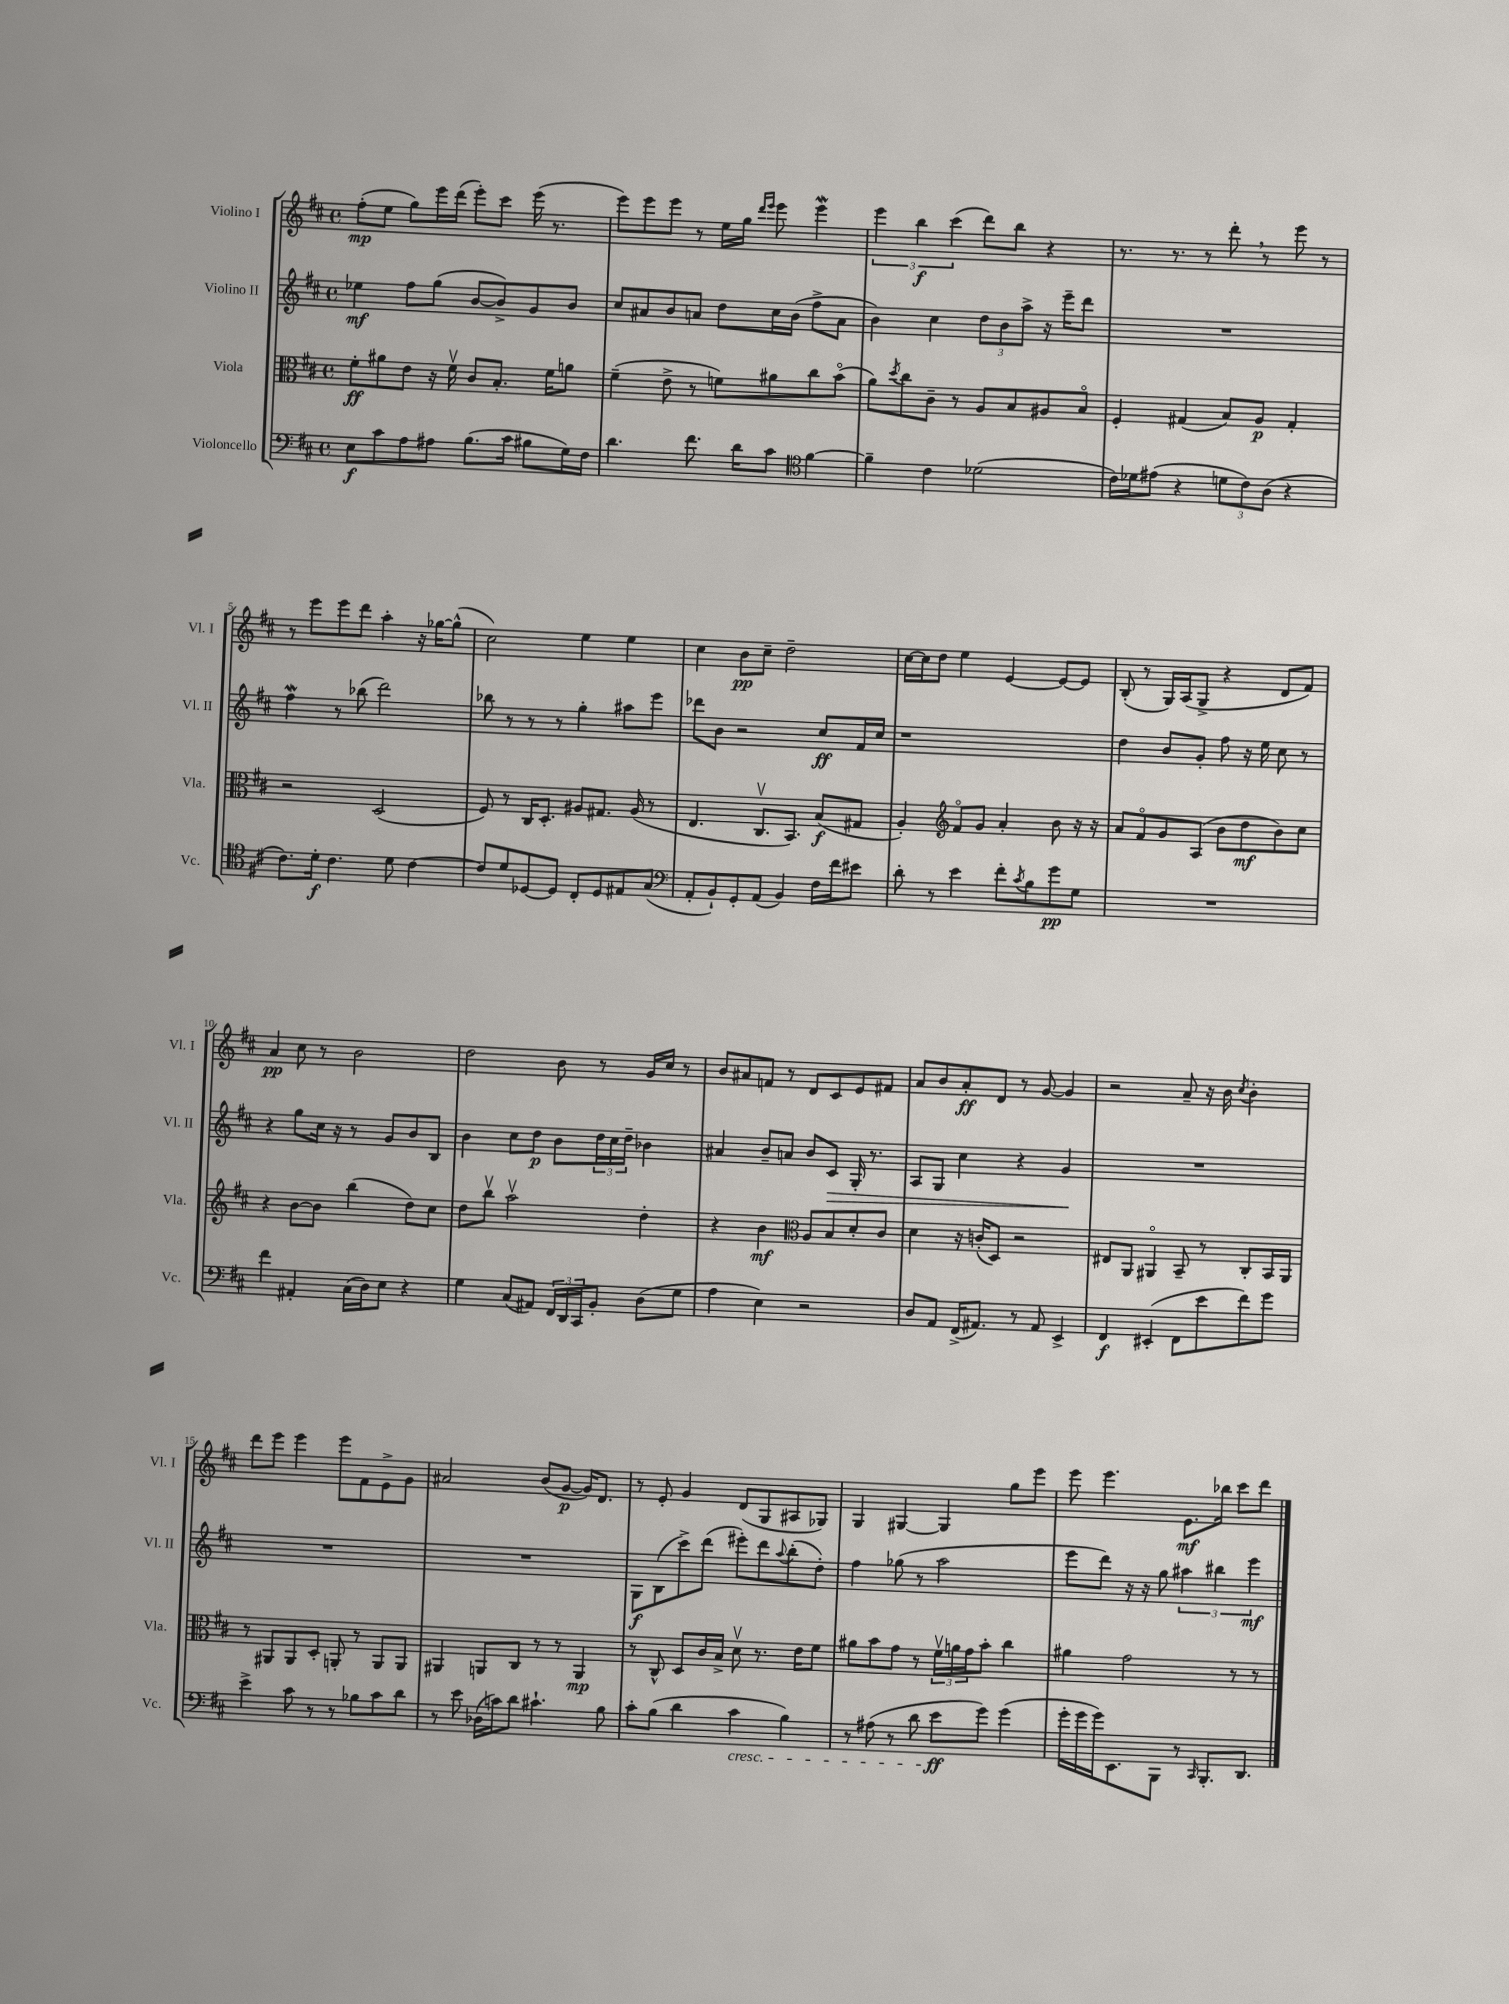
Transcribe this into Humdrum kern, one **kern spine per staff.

**kern	**dynam	**kern	**dynam	**kern	**dynam	**kern	**dynam
*part4	*part4	*part3	*part3	*part2	*part2	*part1	*part1
*staff4	*staff4	*staff3	*staff3	*staff2	*staff2	*staff1	*staff1
*I"Violoncello	*	*I"Viola	*	*I"Violino II	*	*I"Violino I	*
*I'Vc.	*	*I'Vla.	*	*I'Vl. II	*	*I'Vl. I	*
*clefF4	*	*clefC3	*	*clefG2	*	*clefG2	*
*k[f#c#]	*	*k[f#c#]	*	*k[f#c#]	*	*k[f#c#]	*
*M4/4	*	*M4/4	*	*M4/4	*	*M4/4	*
*met(c)	*	*met(c)	*	*met(c)	*	*met(c)	*
=1	=1	=1	=1	=1	=1	=1	=1
8E\L	f	8f#'\L	ff	4ee-X\	mf	(8ff#'\L	mp
8c#\	.	8a#X\	.	.	.	8ee\J	.
8A\	.	8e\J	.	8ff#\L	.	8gg\L)	.
8A#X\J	.	16r	.	(8gg\J	.	16eee\L	.
.	.	16f#v\	.	.	.	(16ddd\JJ	.
(8.B\L	.	8c#/L	.	[8b/L	.	8eee'\L)	.
.	.	8.B'/J	.	8b^/])	.	8ccc#\J	.
16c#\Jk	.	.	.	.	.	.	.
8B#X\L	.	.	.	8g/	.	(16eee\	.
.	.	16f#\KL	.	.	.	8.r	.
16G\L)	.	8an\J	.	8b/J	.	.	.
16F#\JJ	.	.	.	.	.	.	.
=2	=2	=2	=2	=2	=2	=2	=2
4.d\	.	(4f#~\	.	8cc#/L	.	8eee\L)	.
.	.	.	.	8a#X/	.	8eee\	.
.	.	8e^\	.	8b/	.	8eee\J	.
8.f#\	.	8r	.	8an/J	.	8r	.
.	.	8fn\L)	.	8dd\L	.	16ee\LL	.
16d\KL	.	.	.	.	.	16gg\JJ	.
.	.	.	.	.	.	16qqddd/LL	.
.	.	.	.	.	.	16qqeee/JJ	.
8c#\J	.	8a#X\	.	16cc#\L	.	8eee\	.
.	.	.	.	(16b\JJ	.	.	.
*clefC4	*	*	*	*	*	*	*
[4f#\	.	8cc#\	.	8ff#^\L	.	4eeeW\	.
.	.	(8b\J	.	8a\J	.	.	.
=3	=3	=3	=3	=3	=3	=3	=3
4f#~\]	.	8a\L)	.	4b\)	.	6eee\	.
.	.	8qdd/	.	.	.	.	.
.	.	8cc#\	.	.	.	.	.
.	.	.	.	.	.	6bb\	f
4c#\	.	8c#~\J	.	4cc#\	.	.	.
.	.	.	.	.	.	(6ccc#\	.
.	.	8r	.	.	.	.	.
(2d-X\	.	8A/L	.	12dd\L	.	8ddd\L)	.
.	.	.	.	12b\	.	.	.
.	.	8B/	.	.	.	8bb\J	.
.	.	.	.	12aa^\J	.	.	.
.	.	8A#X/	.	16r	.	4r	.
.	.	.	.	16eee~\KL	.	.	.
.	.	8B/J	.	8ddd\J	.	.	.
=4	=4	=4	=4	=4	=4	=4	=4
16c#\LL)	.	4F#'/	.	1r	.	8.r	.
16d-X\J	.	.	.	.	.	.	.
(8e#X\J	.	.	.	.	.	.	.
.	.	.	.	.	.	8.r	.
4r	.	(4G#X/	.	.	.	.	.
.	.	.	.	.	.	8r	.
12dn\L	.	8B/L)	.	.	.	8ddd',\	.
12c#\)	.	.	.	.	.	.	.
.	.	8A/J	p	.	.	8r	.
(12A\J	.	.	.	.	.	.	.
4r	.	4G#'/	.	.	.	8eee\	.
.	.	.	.	.	.	8r	.
!!LO:LB:g=z
=5	=5	=5	=5	=5	=5	=5	=5
8.c#\L)	.	2r	.	4ff#W\	.	8r	.
.	.	.	.	.	.	8eee\L	.
16d'\Jk	f	.	.	.	.	.	.
4.c#\	.	.	.	8r	.	8eee\	.
.	.	.	.	(8bb-X\	.	8ddd\J	.
.	.	(2D/	.	2ddd\)	.	4aa'\	.
8d\	.	.	.	.	.	.	.
[4c#\	.	.	.	.	.	16r	.
.	.	.	.	.	.	[16gg-X\KL	.
.	.	.	.	.	.	(8gg-^^\J]	.
=6	=6	=6	=6	=6	=6	=6	=6
8c#/L]	.	8F#/)	.	8bb-X\	.	2cc#\)	.
8d/	.	8r	.	8r	.	.	.
[8D-X/	.	16C#/KL	.	8r	.	.	.
.	.	8.D'/J	.	.	.	.	.
8D-/J]	.	.	.	8r	.	.	.
8C#'/L	.	8A#X/L	.	4gg'\	.	4ee\	.
8D-/	.	8.G#X/J	.	.	.	.	.
8E#X/	.	.	.	8aa#X\L	.	4ee\	.
.	.	(16A#/	.	.	.	.	.
(8G/J	.	8r	.	8eee\J	.	.	.
=7	=7	=7	=7	=7	=7	=7	=7
*clefF4	*	*	*	*	*	*	*
8AA'/L	.	4.E/	.	8ddd-X\L	.	4cc#\	.
8BB`/)	.	.	.	8b\J	.	.	.
8GG'/	.	.	.	2r	.	8b\L	pp
(8AA/J	.	8.C#v/L	.	.	.	8cc#~\J	.
4BB/)	.	.	.	.	.	2dd~\	.
.	.	8.BB/J)	.	.	.	.	.
16F#\LL	.	(8B/L	f	8cc#/L	ff	.	.
16f#\J	.	.	.	.	.	.	.
8e#X\J	.	8G#X/J	.	16f#/L	.	.	.
.	.	.	.	16cc#/JJ	.	.	.
=8	=8	=8	=8	=8	=8	=8	=8
8d'\	.	4A'/)	.	1r	.	[16cc#\LL	.
.	.	.	.	.	.	16cc#\J]	.
8r	.	.	.	.	.	8dd\J	.
*	*	*clefG2	*	*	*	*	*
4e\	.	8f#/L	.	.	.	4ee\	.
.	.	8g/J	.	.	.	.	.
8f#'\L	.	4a'/	.	.	.	[4e/	.
8qc#/	.	.	.	.	.	.	.
8B\	.	.	.	.	.	.	.
8g\	pp	8b\	.	.	.	8e/L_	.
8G\J	.	16r	.	.	.	8e/J]	.
.	.	16r	.	.	.	.	.
=9	=9	=9	=9	=9	=9	=9	=9
1r	.	8a/L	.	4dd\	.	(8B'/	.
.	.	8f#/	.	.	.	8r	.
.	.	8g/	.	8b/L	.	16G/LL)	.
.	.	.	.	.	.	(16A/J	.
.	.	(8A/J	.	8g'/J	.	8G^/J	.
.	.	8b\L	.	8ff#\	.	4r	.
.	.	8dd\	mf	16r	.	.	.
.	.	.	.	16ee\	.	.	.
.	.	8b\)	.	8cc#\	.	8d/L	.
.	.	8cc#\J	.	8r	.	8f#/J)	.
!!LO:LB:g=z
=10	=10	=10	=10	=10	=10	=10	=10
4f#\	.	4r	.	4r	.	4a/	pp
4AA#X'/	.	[8b\L	.	8gg\L	.	8cc#\	.
.	.	8b\J]	.	16cc#\Jk	.	8r	.
.	.	.	.	16r	.	.	.
(16C#\LL	.	(4bb\	.	8r	.	2b\	.
16D\J)	.	.	.	.	.	.	.
8E\J	.	.	.	8g/L	.	.	.
4r	.	8dd\L)	.	8b/	.	.	.
.	.	8cc#\J	.	8B/J	.	.	.
=11	=11	=11	=11	=11	=11	=11	=11
4G\	.	8dd\L	.	4b\	.	2dd\	.
.	.	8bbv\J	.	.	.	.	.
(8C#/L	.	2aav\	.	8cc#\L	.	.	.
8AA#X/J)	.	.	.	8dd\J	p	.	.
24FF#/LL	.	.	.	8b\L	.	8b\	.
24DD/	.	.	.	.	.	.	.
24CC#/J	.	.	.	.	.	.	.
8BB'/J	.	.	.	24dd\L	.	8r	.
.	.	.	.	24cc#\	.	.	.
.	.	.	.	24dd~\JJ	.	.	.
(8D\L	.	4dd'\	.	4b-X\	.	16g/LL	.
.	.	.	.	.	.	16cc#/JJ	.
8G\J	.	.	.	.	.	8r	.
=12	=12	=12	=12	=12	=12	=12	=12
4A\	.	4r	.	4a#X/	.	8b/L	.
.	.	.	.	.	.	8a#X/	.
4E\)	.	4b\	mf	8b~/L	.	8fn/J	.
.	.	.	.	8an/J	.	8r	.
*	*	*clefC3	*	*	*	*	*
2r	.	8A/L	.	8b/L	.	8d/L	.
!	!	!	!	!	!LO:HP:b	!	!
.	.	8B/	.	8c#/J	>	8c#/	.
.	.	8d'/	.	16G'/	.	8e/	.
.	.	.	.	8.r	.	.	.
.	.	8c#/J	.	.	.	8f#X/J	.
=13	=13	=13	=13	=13	=13	=13	=13
8D/L	.	4d\	.	8A/L	.	8a/L	.
8AA/J	.	.	.	8G/J	.	8b/	.
(16FF#^/KL	.	16r	.	4cc#\	.	8a'/	ff
8.AA#X/J)	.	(16cn'/KL	.	.	.	.	.
.	.	8D/J)	.	.	.	8d/J	.
8r	.	2r	.	4r	.	8r	.
8AA#/	.	.	.	.	.	[8g/	.
4EE^/	.	.	.	4g/	.	4g/]	.
.	.	.	.	.	]	.	.
=14	=14	=14	=14	=14	=14	=14	=14
4FF#/	f	8E#X/L	.	1r	.	2r	.
.	.	8AA/J	.	.	.	.	.
(4EE#X'/	.	4AA#X/	.	.	.	.	.
8FF#\L	.	8BB~/	.	.	.	8a~/	.
8e\	.	8r	.	.	.	16r	.
.	.	.	.	.	.	16b\	.
.	.	.	.	.	.	8qcc#/	.
8f#\)	.	8C#'/L	.	.	.	4b'\	.
8g\J	.	16BB/L	.	.	.	.	.
.	.	16AA#/JJ	.	.	.	.	.
!!LO:LB:g=z
=15	=15	=15	=15	=15	=15	=15	=15
4e^\	.	8r	.	1r	.	8ddd\L	.
.	.	8AA#X/L	.	.	.	8eee\J	.
8c#\	.	8AA#/	.	.	.	4eee\	.
8r	.	8D'/J	.	.	.	.	.
8r	.	8AAn'/	.	.	.	8eee\L	.
8B-X\L	.	8r	.	.	.	8f#\	.
8c#\	.	8AA/L	.	.	.	8e^\	.
8d\J	.	8AA/J	.	.	.	8g\J	.
=16	=16	=16	=16	=16	=16	=16	=16
8r	.	4AA#X/	.	1r	.	2a#X/	.
8e\	.	.	.	.	.	.	.
(16D-X\LL	.	8AAn/L	.	.	.	.	.
16cn\J)	.	.	.	.	.	.	.
8d\J	.	8C#/J	.	.	.	.	.
4.c#X`\	.	8r	.	.	.	(8b/L	.
.	.	8r	.	.	.	[8g/J	p
.	.	4AA/	mp	.	.	16g/KL])	.
.	.	.	.	.	.	8.d/J	.
8B\	.	.	.	.	.	.	.
=17	=17	=17	=17	=17	=17	=17	=17
8c#'\L	.	8r	.	8G\L	f	8r	.
(8B\J	.	8C#^^/	.	(8B\	.	8e'/	.
4d\	.	8D/L	.	8ccc#^\)	.	4g/	.
.	.	16c#/L	.	(8ddd\J	.	.	.
.	.	16B^/JJ	.	.	.	.	.
!LO:TX:b:i:t=cresc.	!	!	!	!	!	!	!
4c#\	.	8dv\	.	8eee#X'\L)	.	(8d/L	.
.	.	8.r	.	8ddd\	.	8G/	.
.	.	.	.	8qqaa/	.	.	.
4B\)	.	.	.	(8bb'\	.	8A#X/	.
.	.	16e\KL	.	.	.	.	.
.	.	8f#\J	.	8dd'\J)	.	8G-X/J)	.
=18	=18	=18	=18	=18	=18	=18	=18
8r	.	8a#X\L	.	4ff#\	.	4G/	.
(8A#X\	.	8b\	.	.	.	.	.
8r	.	8g\J	.	(8gg-X\	.	[4G#X/	.
8d\	.	8r	.	8r	.	.	.
8e\L	ff	24f#v\LL	.	2aa\	.	4G#/]	.
.	.	24an\	.	.	.	.	.
.	.	24g\J	.	.	.	.	.
8g\J)	.	8b'\J	.	.	.	.	.
(4g\	.	4cc#\	.	.	.	8gg\L	.
.	.	.	.	.	.	8eee\J	.
=19	=19	=19	=19	=19	=19	=19	=19
16g'\LL	.	4a#X\	.	8eee\L	.	8eee\	.
16g\	.	.	.	.	.	.	.
16g\J)	.	.	.	8ddd\J)	.	4.eee\	.
8.EE\	.	.	.	.	.	.	.
.	.	2g\	.	16r	.	.	.
.	.	.	.	16r	.	.	.
8BBB\J	.	.	.	8gg\	.	.	.
8r	.	.	.	6aa#X\	.	8.e\L	mf
16qqCC#/	.	.	.	.	.	.	.
8.BBB'/L	.	.	.	.	.	.	.
.	.	.	.	6bb#X\	.	.	.
.	.	.	.	.	.	16bb-X\Jk	.
.	.	8r	.	.	.	8ccc#\L	.
8.DD/J	.	.	.	.	.	.	.
.	.	.	.	6eee\	mf	.	.
.	.	8r	.	.	.	8ddd\J	.
==	==	==	==	==	==	==	==
*-	*-	*-	*-	*-	*-	*-	*-
